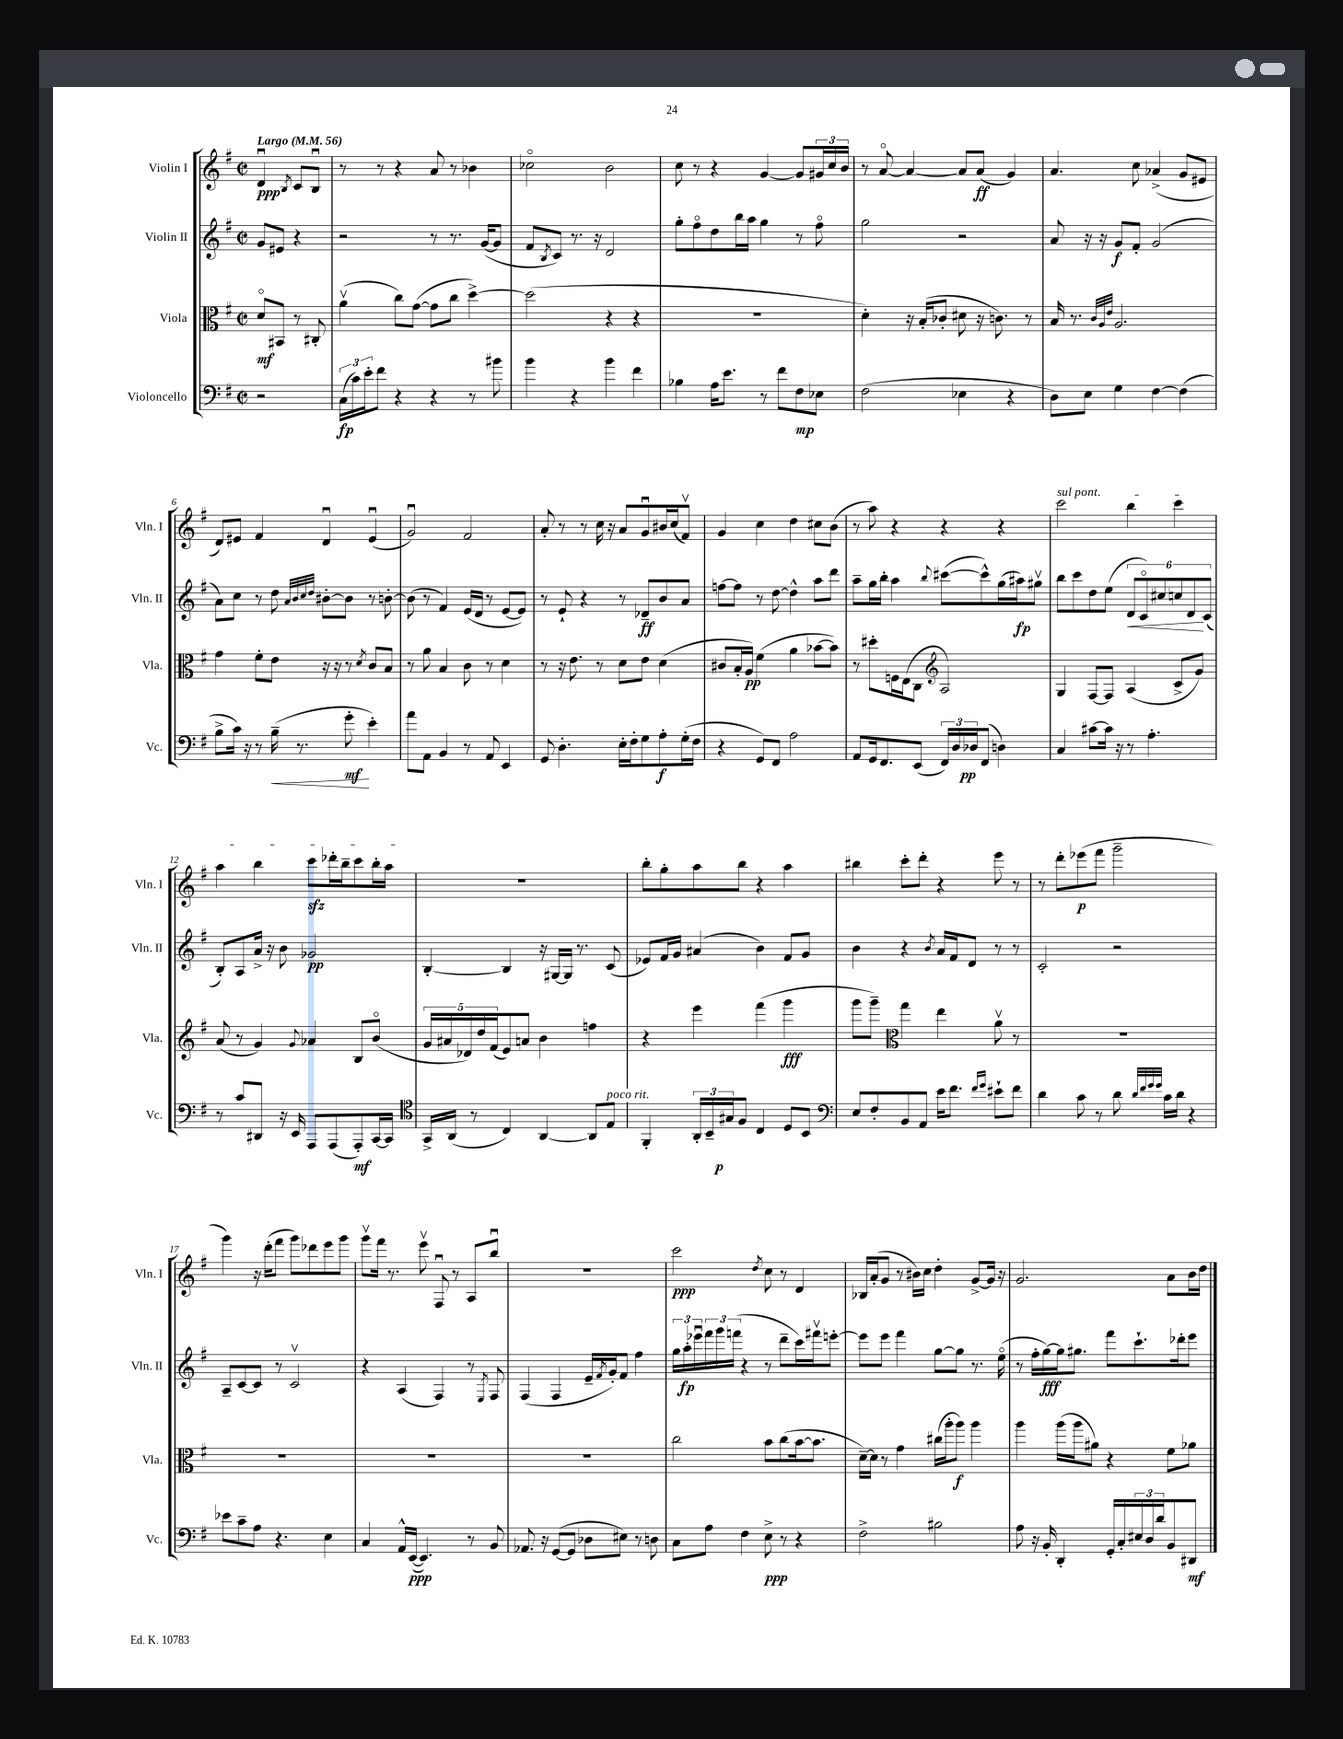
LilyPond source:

<<
\new StaffGroup <<
\new Staff = "s0" \with { instrumentName = "Violin I" shortInstrumentName = "Vln. I" } {
    \clef treble \key g \major \defaultTimeSignature \time 2/2 \partial 2 \tempo "Largo" 4 = 56
    d'4\downbow\ppp \acciaccatura { b8 } c'8 b8\downbow |
    r8 r8 r4 a'8 r8 bes'4 |
    ces''2\flageolet b'2 |
    c''8 r8 r4 g'4~ g'8 \tuplet 3/2 { gis'16 c''16 b'16 } |
    r8 a'8~\flageolet a'4~ a'8 a'8\ff( g'4) |
    a'4. c''8 aes'4->( g'8 eis'8 |
    d'8) eis'8 fis'4 d'4\downbow eis'4\downbow( |
    g'2\downbow) fis'2 |
    a'8-. r8 r8 c''16 r16 a'8 g'8\downbow bis'16 c''16( fis'8\upbow) |
    g'4 c''4 d''4 cis''8 b'8( |
    r8 a''8) r4 r4 r4 |
    \once \override TextSpanner.bound-details.left.text = \markup { \italic "sul pont." } c'''2\startTextSpan b''4 c'''4 |
    a''4 b''4 c'''8\sfz des'''16-. b''16-- c'''8 b''16-. a''16\stopTextSpan |
    R1 |
    b''8-. g''8-. a''8 b''8 r4 a''4 |
    bis''4 c'''8-. d'''8-. r4 e'''8 r8 |
    r8 d'''8-. ees'''8\p( fis'''8 g'''2-- |
    g'''4) r16 d'''16-.( fis'''8 g'''8) des'''8 e'''8 g'''8 |
    g'''8\upbow fis'''16 r8. e'''8\upbow fis8\downbow r8 a8 b''8\downbow |
    R1 |
    c'''2\ppp \acciaccatura { d''8 } c''8 r8 d'4 |
    bes16 a'16-.( g'8 r8 bis'16) c''16 d''4-. g'8~-> g'16 r16 |
    g'2. a'8 b'16 d''16 \bar "|." |
}
\new Staff = "s1" \with { instrumentName = "Violin II" shortInstrumentName = "Vln. II" } {
    \clef treble \key g \major \defaultTimeSignature \time 2/2 \partial 2
    g'8 eis'8 r4 |
    r2 r8 r8. g'16~( g'8 |
    fis'8 \acciaccatura { b8 } c'8) r8. r16 d'2 |
    g''8-. fis''8\flageolet d''8 b''16 a''16 g''4 r8 fis''8\flageolet |
    g''2 r2 |
    a'8 r16 r16 g'8\f fis'8-. g'2( |
    a'8) c''8 r8 d''8 \grace { a'32 b'32 c''32 d''32 } bis'8~-. bis'8 r8 b'8~-. |
    b'8( r8 fis'4) e'16( d'16 r8 e'8~ e'8) |
    r8 e'8-! r4 r8 des'8--\ff b'8 a'8 |
    f''8~ f''8 r8 d''8~ d''4-^ a''8 d'''8 |
    a''8-- g''16 b''16-. a''4 \appoggiatura { b''8 } cis'''8~( cis'''8-^) g''16( ais''16\fp) gis''8\upbow |
    b''8 c'''8 d''8 e''8( \tuplet 6/4 { d'8\< c'8\flageolet) cis''8 c''8 d'8\! c'8( } |
    b8-.) a8 a'16-> r16 b'8 ges'2\pp |
    b4~-. b4 r16 gis16~ gis16 r8. c'8( |
    ees'8) fis'16 g'16 ais'4( b'4) fis'8 g'8 |
    b'4 r4 \acciaccatura { b'8 } a'16 fis'16 d'8 r8 r8 |
    c'2-. r2 |
    a8-- c'8~ c'8 r8 c'2\upbow |
    r4 a4( fis4) r8 \acciaccatura { e8 } fis8 |
    fis4( fis4 e'16-- \acciaccatura { fis'8 } g'16-.) fis'8 fis''4 |
    \tuplet 3/2 { g''16 a''16-.\fp ees'''16\downbow } \tuplet 3/2 { fis'''16 g'''16 f'''16( } r4 r8 d'''8-- c'''16) fis'''16\upbow e'''8~-. |
    e'''8 e'''8 fis'''4 g''8~ g''8 r8. e''16\flageolet( |
    r8 fis''16-. g''16~\fff) g''16 gis''8. fis'''8 c'''8.-! des'''16-. e'''8 \bar "|." |
}
\new Staff = "s2" \with { instrumentName = "Viola" shortInstrumentName = "Vla." } {
    \clef alto \key g \major \defaultTimeSignature \time 2/2 \partial 2
    d'8\flageolet\mf bis,8 r8 cis8-. |
    a'4\upbow( c''8) g'8~( g'8 c''8 d''4~->) |
    d''2( r4 r4 |
    R1 |
    d'4-.) r16 b16-.( ces'8-. dis'8 r16 c'8.) r8 |
    b16 r8. \grace { c'32 a32 e'32 } a2. |
    g'4 fis'8-. e'8 r16 r16 r8 \acciaccatura { d'8 } c'8 b8 |
    r8 a'8 b4 c'8 r8 d'4 |
    r8 r16 e'8. r8 d'8 e'8 d'4( |
    cis'8 b16-. a16\pp) fis'4( a'4 bes'8~ bes'8) |
    r8 dis''8-. f16 e16( c8 \clef treble a2) |
    g4 fis8~ fis8 a4( c'8-> g'8) |
    a'8( r8 g'4) \appoggiatura { g'8 } aes'4 b8 b'8\flageolet( |
    \tuplet 5/4 { g'16 ais'16 des'16) d''16 fis'16( } e'8) a'8 b'4 f''4 |
    r4 e'''4 fis'''4( g'''4\fff |
    g'''8 g'''8--) \clef alto g''4 e''4 a'8\upbow r8 |
    R1 |
    R1 |
    R1 |
    R1 |
    c''2 b'8 c''8( b'16~ b'8. |
    d'16~--) d'16 r8 g'4 cis''16( a''16-. a''8\f) a''4 |
    a''4 a''16( a''16 ais'8) r4 fis'8 aes'8 \bar "|." |
}
\new Staff = "s3" \with { instrumentName = "Violoncello" shortInstrumentName = "Vc." } {
    \clef bass \key g \major \defaultTimeSignature \time 2/2 \partial 2
    r2 |
    \tuplet 3/2 { c16\fp( c'16) e'16-. } fis'8 r4 r4 r8 bis'8 |
    b'4 r4 b'4 fis'4 |
    bes4 a16 e'8. r8 fis'8 fis8\mp ees8 |
    fis2( ees4 r4 |
    d8) e8 g4 fis4~ fis4( |
    b8-> c'16) r16 r8 b16--\<( r8. g'8-.\mf\! e'4-.) |
    a'8 a,8 b,4 r8 a,8 e,4 |
    g,8 d4.-. e16-. fis16-. g8 a8-.\f g16-.( fis16 |
    r4 g,8) fis,8 a2 |
    a,8 g,16 fis,8. e,8( \tuplet 3/2 { fis,16) d16 des16\pp } fis,8( d4) |
    c4 cis'8~ cis'16 r16 r8 a4.-. |
    r8 c'8 dis,8 r16 e,16 a,,8 a,,8( a,,8-.\mf) c,16~ c,16 |
    \clef tenor g,16-> a,16( r8 c4) a,4~ a,8 e8^\markup { \italic "poco rit." } |
    fis,4-. \tuplet 3/2 { a,16-. b,16-- gis16\p } fis8 c4 d8 b,8 |
    \clef bass e8 fis8-. b,8 a,8 e'16 fis'8. \grace { fis'16 g'16 } eis'8-! fis'8 |
    d'4 c'8 r8 d'8 \grace { d'32 fis'32 g'32 g'32 } c'16 d'16 r4 |
    ees'8 c'8-- a8 r4. e4 |
    c4 a,16-^ e,16~\ppp( e,4.) r8 b,8 |
    aes,8. r16 g,8~( g,8 des8 eis8) r8 d8 |
    c8 a8 fis4 e8->\ppp r8 r4 |
    fis2-> bis2 |
    a8 r16 b,16-. d,4-. g,16-. c16-. \tuplet 3/2 { eis16 d16 d'16 } b,8 dis,8\mf \bar "|." |
}
>>
>>
